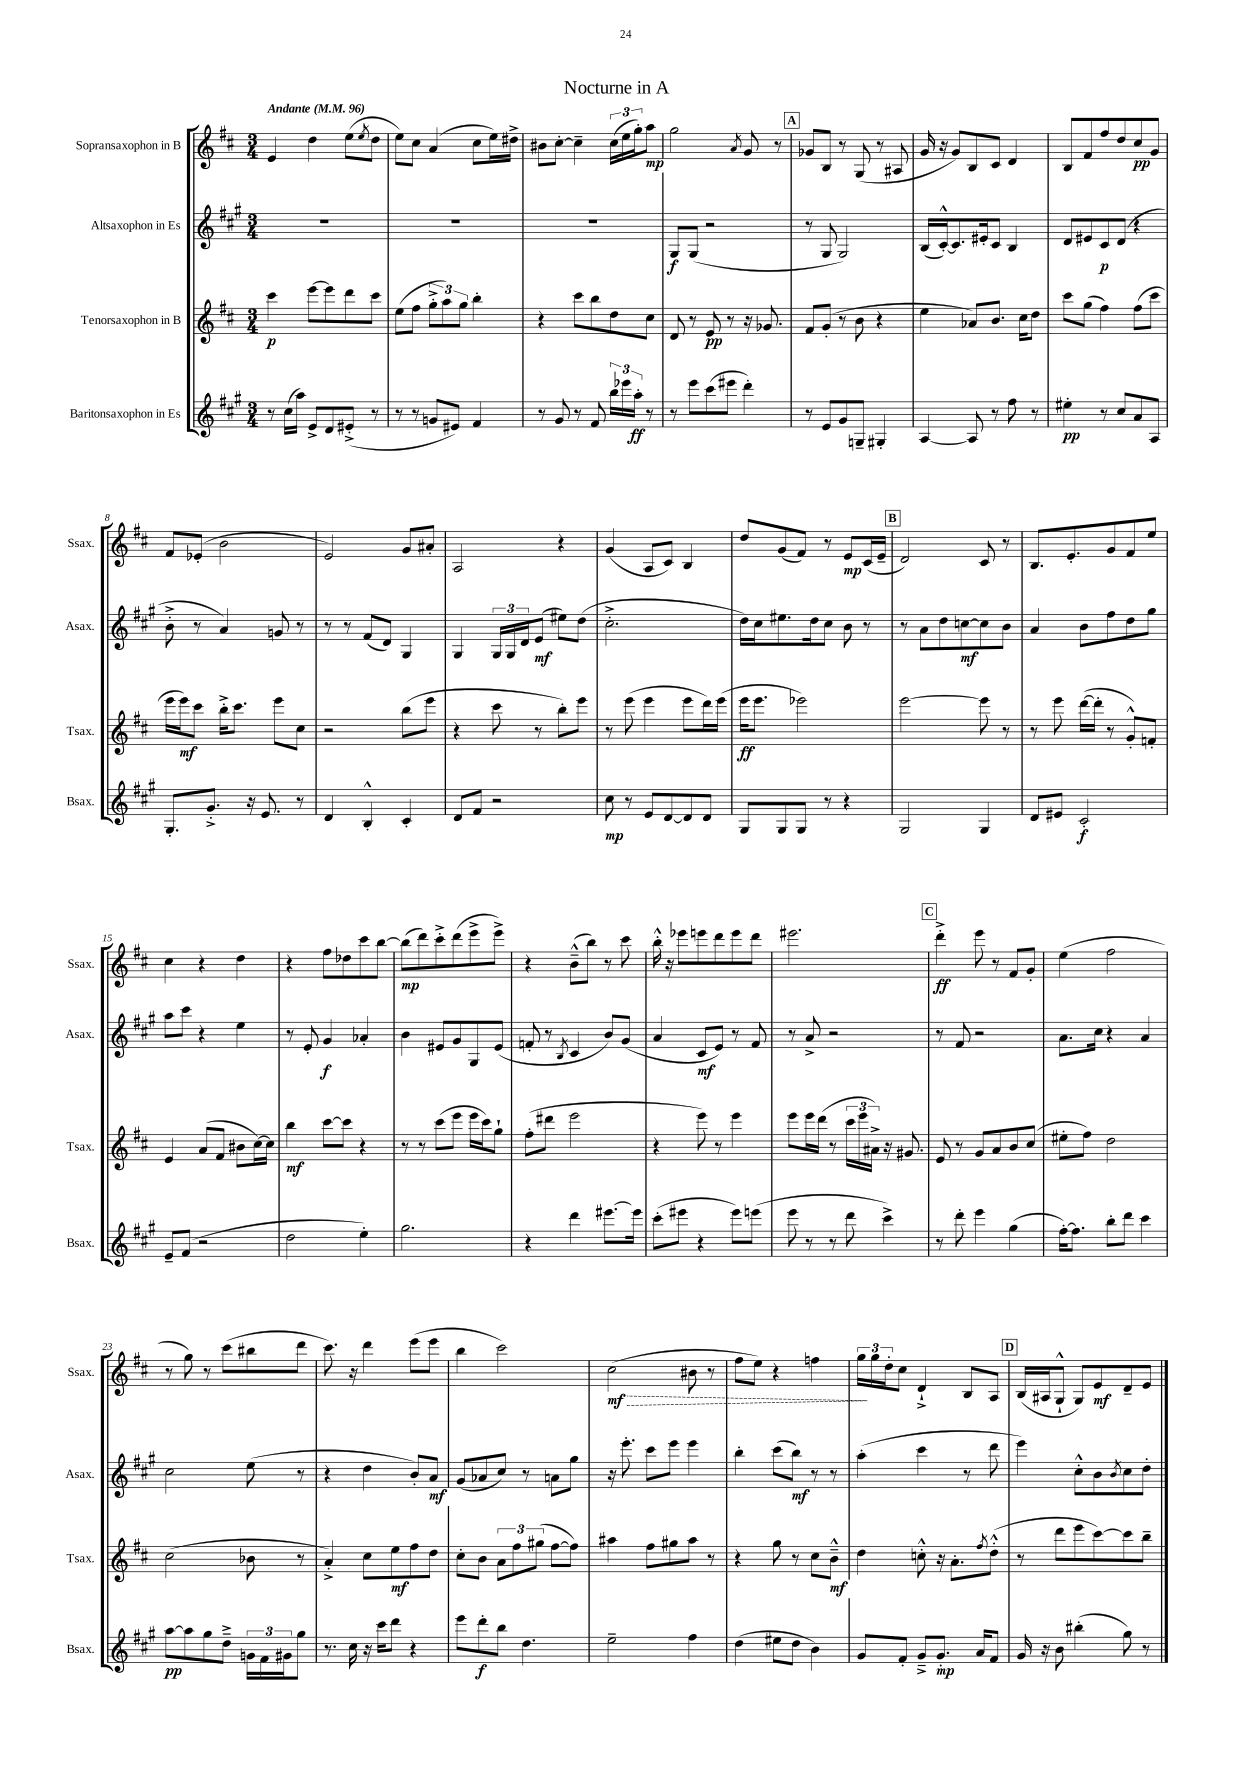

**kern	**kern	**kern	**kern
*staff4	*staff3	*staff2	*staff1
*clefG2	*clefG2	*clefG2	*clefG2
*k[f#c#g#]	*k[f#c#]	*k[f#c#g#]	*k[f#c#]
*M3/4	*M3/4	*M3/4	*M3/4
*MM96	*MM96	*MM96	*MM96
8r	4ccc#	2.r	4e
(16cc#	.	.	.
16aa)	.	.	.
8e^	[8eee	.	4dd
8d	8eee]	.	.
(8e#'^	8ddd	.	(8ee
.	.	.	8qee
8r	8ccc#	.	8dd
=	=	=	=
8r	(8ee	2.r	8ee)
8r	8ff#	.	8cc#
8g	12gg'^	.	(4a
.	12aa)	.	.
8e#)	.	.	.
.	12gg	.	.
4f#	4bb'	.	8cc#
.	.	.	16ee)
.	.	.	16dd#^
=	=	=	=
8r	4r	2.r	8b#
8g#	.	.	[8cc#'
8r	8ccc#	.	4cc#~]
8f#	8bb	.	.
24bb	8dd	.	(24cc#
24eee-	.	.	24ee
24aa'	.	.	24gg')
8r	8cc#	.	8aa
=	=	=	=
8r	8d	8G#	2gg
8eee	8r	(8G#	.
(8ccc#	8e	2r	.
8eee#	8r	.	.
.	.	.	8qa
4ddd')	16r	.	8g
.	8.g-	.	.
.	.	.	8r
=	=	=	=
8r	8f#	8r	8g-
8e	(8g'	8G#	8B
8g#	8r	2G#)	8r
8G~	8b	.	(8G
4G#'	4r	.	8r
.	.	.	8A#
=	=	=	=
[4A	4ee	(16B	16g
.	.	[16c#'^^)	16r
.	.	8.c#]	8g)
8A]	8a-)	.	8B
.	.	16e#'	.
8r	8.b	8c#	8c#
8ff#	.	4B	4d
.	16cc#	.	.
8r	8dd	.	.
=	=	=	=
4ee#'	8ccc#	8d	8B
.	(8gg	8e#	8f#
8r	4ff#)	8c#	8ff#
8cc#	.	(8d	8dd
8a	(8ff#	4r	8cc#
8A	8ccc#	.	8g
=	=	=	=
8.G#'	16eee	8b'^	8f#
.	16eee)	.	.
.	8ccc#	8r	(8e-'
8.g#'^	.	.	.
.	16bb'^	4a)	2b
.	8.ccc#	.	.
16r	.	.	.
8.e	.	.	.
.	8eee	8g	.
8r	8cc#	8r	.
=	=	=	=
4d	2r	8r	2e)
.	.	8r	.
4B'^^	.	(8f#	.
.	.	8d)	.
4c#'	(8bb	4G#	8g
.	8eee	.	8a#'
=	=	=	=
8d	4r	4G#	2A
8f#	.	.	.
2r	8ccc#	24G#	.
.	.	24G#	.
.	.	24d	.
.	8r	(8e	.
.	8bb')	8ee#)	4r
.	8eee	(8dd	.
=	=	=	=
8cc#	8r	2.cc#'^	(4g
8r	(8eee	.	.
8e	4eee	.	8A
[8d	.	.	8c#)
8d]	8eee	.	4B
8d	16ddd)	.	.
.	(16eee	.	.
=	=	=	=
8G#	16eee	16dd)	8dd
.	8.eee	16cc#	.
8G#	.	8.ee#	(8g
8G#	2eee-)	.	8f#)
.	.	16dd	.
8r	.	8cc#	8r
4r	.	8b	8e
.	.	8r	(16c#
.	.	.	16e~
=	=	=	=
2G#	[2eee	8r	2d)
.	.	8a	.
.	.	8dd	.
.	.	[8cc	.
4G#	8eee]	8cc]	8c#
.	8r	8b	8r
=	=	=	=
8d	8r	4a	8.B
8e#	8eee	.	.
.	.	.	8.e'
2c#'	([16ddd	8b	.
.	16ddd']	.	.
.	8r	8ff#	8g
.	8g'^^)	8dd	8f#
.	8f'	8gg#	8ee
=	=	=	=
8e~	4e	8aa	4cc#
(8f#	.	8ccc#	.
2r	(8a	4r	4r
.	8f#	.	.
.	8b#	4ee	4dd
.	[16cc#)	.	.
.	16cc#]	.	.
=	=	=	=
2dd	4bb	8r	4r
.	.	8e'	.
.	[8ccc#	4g#	8ff#
.	8ccc#]	.	8dd-
4ee')	4r	4a-'	8ccc#
.	.	.	[8bb
=	=	=	=
2.gg#	8r	4b	(8bb]
.	8r	.	8ddd)
.	(8ccc#	8e#	8ccc#'^
.	8eee	8g#	(8ddd
.	16eee	8G#	8eee^
.	16ccc#)	.	.
.	8gg`	(8e#	8eee^)
=	=	=	=
4r	(8ff#'	8f'	4r
.	8ddd#	8r	.
.	.	8qB	.
4ddd	2eee	4c#	(8b~^^
.	.	.	8bb)
[8.eee#	.	8b)	8r
.	.	(8g#	8ccc#
16eee#]	.	.	.
=	=	=	=
(8ccc#'	4r	4a	16bb'^^
.	.	.	16r
8eee#	.	.	8eee-
4r	8eee)	8c#	8eee
.	8r	8e)	8ddd
8eee#)	4eee	8r	8eee
(8eee	.	8f#	8ddd
=	=	=	=
8eee	8eee	8r	2.eee#
8r	16eee	8a^	.
.	(16ddd	.	.
8r	8r	2r	.
8ddd	24ccc#	.	.
.	24eee	.	.
.	24a#^)	.	.
4ccc#^)	16r	.	.
.	8.g#	.	.
=	=	=	=
8r	8e	8r	4ddd'^
8ddd'	8r	8f#	.
4eee	8g	2r	8eee
.	8a	.	8r
(4gg#	8b	.	8f#
.	(8cc#	.	8g'
=	=	=	=
[16ff#')	8ee#'	8.a	(4ee
8.ff#]	.	.	.
.	8ff#)	.	.
.	.	16cc#	.
8bb'	2dd	4r	2ff#
8ddd	.	.	.
4ccc#	.	4a	.
=	=	=	=
[8aa	(2cc#	2cc#	8r
8aa]	.	.	8gg)
8gg#	.	.	8r
8dd~^	.	.	(8ccc#
24g	8b-	(8ee	8bb#
24f#	.	.	.
24g#	.	.	.
8gg#	8r	8r	8ddd
=	=	=	=
8.r	4a'^)	4r	8.ccc#)
16cc#	.	.	16r
16r	8cc#	4dd	4ddd
16ccc#	.	.	.
8ddd	8ee	.	.
4r	8ff#	8b')	(8eee
.	8dd	8a	8eee
=	=	=	=
8eee	8cc#'	(8g#	4bb
8ddd'	8b	8a-	.
8bb	12a	8cc#)	2ccc#)
.	12ff#	.	.
4.dd	.	8r	.
.	(12gg#	.	.
.	[8ff#	8a	.
.	8ff#])	8gg#	.
=	=	=	=
2ee~	4aa#	16r	(2cc#
.	.	8.eee'	.
.	8ff#	8ccc#	.
.	8gg#	8eee	.
4ff#	8aa#	4eee	8b#
.	8r	.	8r
=	=	=	=
(4dd	4r	4bb'	8ff#
.	.	.	8ee)
8ee#	8gg	(8ccc#	4r
8dd	8r	8bb)	.
4b)	8cc#	8r	4ff
.	8b~^^	8r	.
=	=	=	=
8g#	4dd	(4aa'	24gg
.	.	.	24gg
.	.	.	24dd'
8f#'	.	.	8cc#
8g#~^	8cc'^^	4ccc#	4d`^
8.g#'	16r	.	.
.	8.a'	.	.
.	.	8r	8B
16a	.	.	.
.	8qff#	.	.
8f#	(8dd'^^	8ddd	8A
=	=	=	=
16g#	8r	4eee)	(16B
16r	.	.	16A#
8b	8ddd	.	8G`^^
(4bb#'	8eee	8cc#'^^	8G)
.	[8ccc#)	8b	8e
.	.	8qb	.
8gg#)	8ccc#]	8cc#	8d~
8r	8bb~	8dd'	8e
==	==	==	==
*-	*-	*-	*-
